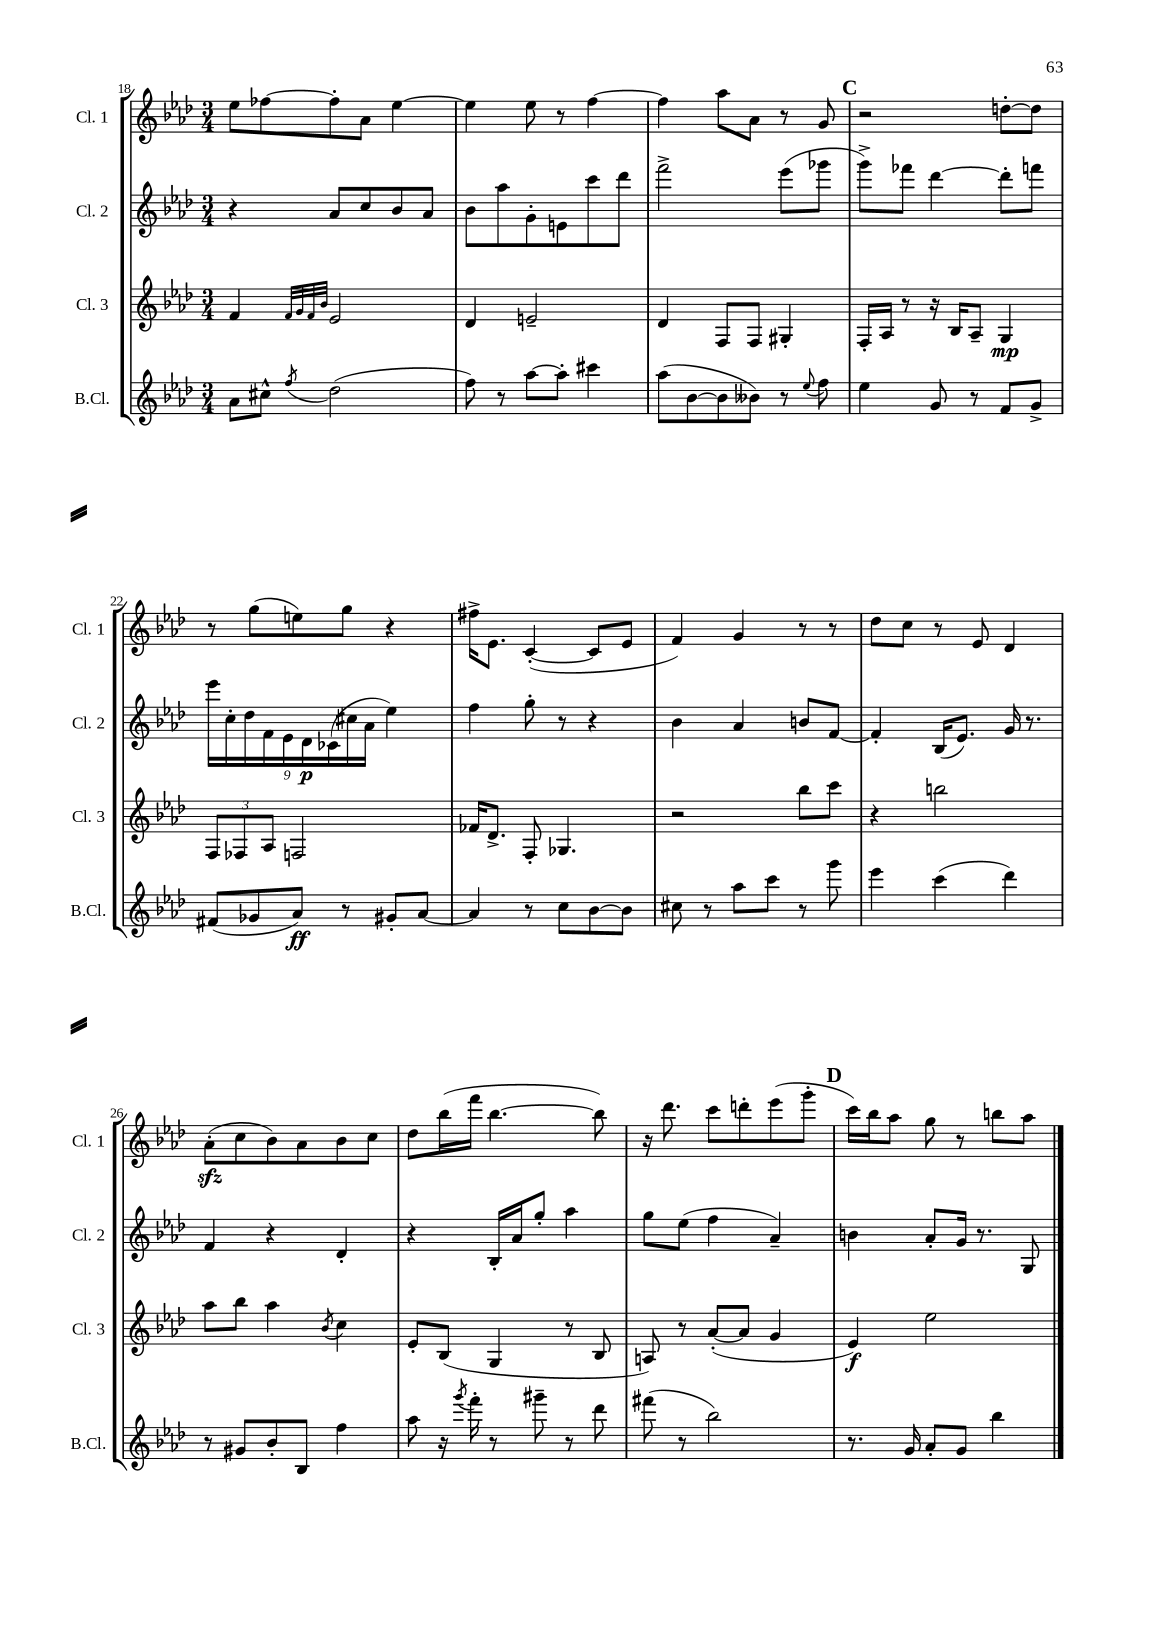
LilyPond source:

<<
\new StaffGroup <<
\new Staff = "s0" \with { instrumentName = "Cl. 1" shortInstrumentName = "Cl. 1" } {
    \clef treble \key aes \major \numericTimeSignature \time 3/4
    ees''8 fes''8~ fes''8-. aes'8 ees''4~ |
    ees''4 ees''8 r8 f''4~ |
    f''4 aes''8 aes'8 r8 g'8 |
    \mark \markup { \bold "C" } r2 d''8~-. d''8 |
    r8 g''8( e''8) g''8 r4 |
    fis''16-> ees'8. c'4~-.( c'8 ees'8 |
    f'4) g'4 r8 r8 |
    des''8 c''8 r8 ees'8 des'4 |
    aes'8-.\sfz( c''8 bes'8) aes'8 bes'8 c''8 |
    des''8 bes''16( f'''16 bes''4.~ bes''8) |
    r16 des'''8. c'''8 d'''8-. ees'''8( g'''8-. |
    \mark \markup { \bold "D" } c'''16) bes''16 aes''8 g''8 r8 b''8 aes''8 \bar "|." |
}
\new Staff = "s1" \with { instrumentName = "Cl. 2" shortInstrumentName = "Cl. 2" } {
    \clef treble \key aes \major \numericTimeSignature \time 3/4
    r4 aes'8 c''8 bes'8 aes'8 |
    bes'8 aes''8 g'8-. e'8 c'''8 des'''8 |
    f'''2-> ees'''8( ges'''8 |
    \mark \markup { \bold "C" } g'''8->) fes'''8 des'''4~ des'''8-. f'''8 |
    \tuplet 9/8 { ees'''16 c''16-. des''16 f'16 ees'16 des'16\p ces'16( cis''16 aes'16 } ees''4) |
    f''4 g''8-. r8 r4 |
    bes'4 aes'4 b'8 f'8~ |
    f'4-. bes16( ees'8.) g'16 r8. |
    f'4 r4 des'4-. |
    r4 bes16-. aes'16 g''8-. aes''4 |
    g''8 ees''8( f''4 aes'4--) |
    \mark \markup { \bold "D" } b'4 aes'8-. g'16 r8. g8 \bar "|." |
}
\new Staff = "s2" \with { instrumentName = "Cl. 3" shortInstrumentName = "Cl. 3" } {
    \clef treble \key aes \major \numericTimeSignature \time 3/4
    f'4 \grace { f'32 g'32 f'32 bes'32 } ees'2 |
    des'4 e'2-- |
    des'4 f8 f8 gis4-. |
    \mark \markup { \bold "C" } f16-. aes16 r8 r16 bes16 aes8-- g4\mp |
    \tuplet 3/2 { f8 fes8 aes8 } f2 |
    fes'16 des'8.-> f8-. ges4. |
    r2 bes''8 c'''8 |
    r4 b''2 |
    aes''8 bes''8 aes''4 \acciaccatura { bes'8 } c''4 |
    ees'8-. bes8( g4 r8 bes8 |
    a8) r8 aes'8~-.( aes'8 g'4 |
    \mark \markup { \bold "D" } ees'4\f) ees''2 \bar "|." |
}
\new Staff = "s3" \with { instrumentName = "B.Cl." shortInstrumentName = "B.Cl." } {
    \clef treble \key aes \major \numericTimeSignature \time 3/4
    aes'8 cis''8-^ \acciaccatura { f''8 } des''2( |
    f''8) r8 aes''8~ aes''8-. cis'''4 |
    aes''8( bes'8~ bes'8 beses'8) r8 \appoggiatura { ees''8 } f''8 |
    \mark \markup { \bold "C" } ees''4 g'8 r8 f'8 g'8-> |
    fis'8( ges'8 aes'8\ff) r8 gis'8-. aes'8~ |
    aes'4 r8 c''8 bes'8~ bes'8 |
    cis''8 r8 aes''8 c'''8 r8 g'''8 |
    ees'''4 c'''4( des'''4) |
    r8 gis'8 bes'8-. bes8 f''4 |
    aes''8 r16 \acciaccatura { g'''8 } f'''16-. r8 gis'''8-- r8 des'''8 |
    fis'''8( r8 bes''2) |
    \mark \markup { \bold "D" } r8. g'16 aes'8-. g'8 bes''4 \bar "|." |
}
>>
>>
\layout { \context { \Score currentBarNumber = #18 } }
